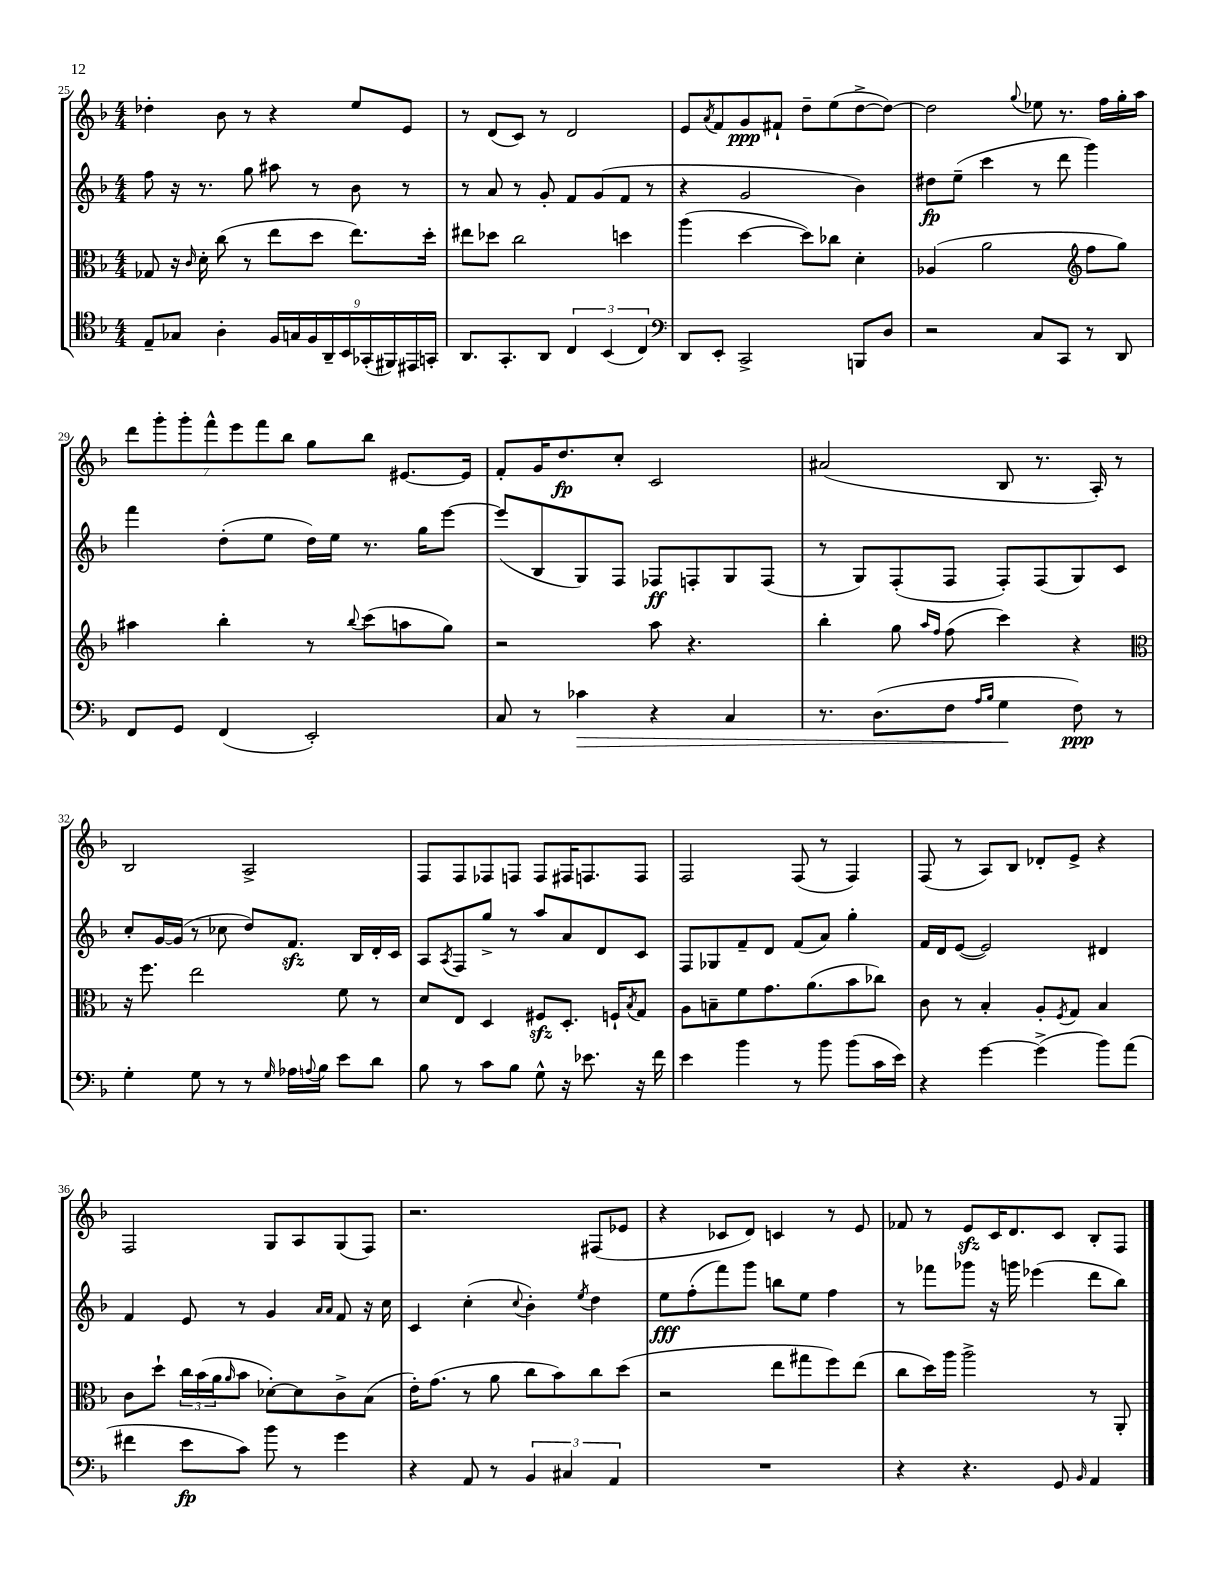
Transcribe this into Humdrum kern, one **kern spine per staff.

**kern	**dynam	**kern	**kern	**dynam	**kern	**dynam
*part4	*part4	*part3	*part2	*part2	*part1	*part1
*staff4	*staff4	*staff3	*staff2	*staff2	*staff1	*staff1
*clefC4	*	*clefC3	*clefG2	*	*clefG2	*
*k[b-]	*	*k[b-]	*k[b-]	*	*k[b-]	*
*M4/4	*	*M4/4	*M4/4	*	*M4/4	*
=25	=25	=25	=25	=25	=25	=25
8E~/L	.	8G-X/	8ff\	.	4dd-X'\	.
8G-X/J	.	16r	16r	.	.	.
.	.	16qqc/	.	.	.	.
.	.	16d'\	8.r	.	.	.
4A'\	.	(8cc\	.	.	8b-\	.
.	.	8r	8gg\	.	8r	.
18F/LL	.	8ee\L	8aa#X\	.	4r	.
18Gn/	.	.	.	.	.	.
18F/	.	.	.	.	.	.
.	.	8dd\J	8r	.	.	.
18AA~/	.	.	.	.	.	.
18BB-/	.	.	.	.	.	.
.	.	8.ee\L)	8b-\	.	8ee/L	.
(18GG-X'/	.	.	.	.	.	.
18FF#X/)	.	.	.	.	.	.
.	.	.	8r	.	8e/J	.
18EE#X/	.	.	.	.	.	.
.	.	16dd'\Jk	.	.	.	.
18GGn'/JJ	.	.	.	.	.	.
=26	=26	=26	=26	=26	=26	=26
8.AA/L	.	8ee#X\L	8r	.	8r	.
.	.	8dd-X\J	8a/	.	(8d/L	.
8.GG'/	.	.	.	.	.	.
.	.	2cc\	8r	.	8c/J)	.
8AA/J	.	.	8g'/	.	8r	.
6C/	.	.	8f/L	.	2d/	.
.	.	.	(8g/	.	.	.
(6BB-/	.	.	.	.	.	.
.	.	4ddn\	8f/J	.	.	.
6C/)	.	.	.	.	.	.
.	.	.	8r	.	.	.
=27	=27	=27	=27	=27	=27	=27
*clefF4	*	*	*	*	*	*
8DD/L	.	(4aa\	4r	.	8e/L	.
.	.	.	.	.	8qa/	.
8EE'/J	.	.	.	.	8f/	.
2CC^/	.	[4dd\	2g/	.	8g/	ppp
.	.	.	.	.	8f#X`/J	.
.	.	8dd\L])	.	.	8dd~\L	.
.	.	8cc-X\J	.	.	(8ee\	.
8BBBn/L	.	4d'\	4b-\)	.	[8dd^\	.
8D/J	.	.	.	.	8dd\J_)	.
=28	=28	=28	=28	=28	=28	=28
2r	.	(4A-X/	8dd#X\L	fp	2dd\]	.
.	.	.	(8ee~\J	.	.	.
.	.	2a\	4ccc\	.	.	.
.	.	.	.	.	8qqgg/	.
8C/L	.	.	8r	.	8ee-X\	.
8CC/J	.	.	8ddd\	.	8.r	.
*	*	*clefG2	*	*	*	*
8r	.	8ff\L	4ggg\)	.	.	.
.	.	.	.	.	16ff\LL	.
8DD/	.	8gg\J)	.	.	16gg'\	.
.	.	.	.	.	16aa\JJ	.
!!LO:LB:g=z
=29	=29	=29	=29	=29	=29	=29
8FF/L	.	4aa#X\	4fff\	.	14ddd\L	.
.	.	.	.	.	14ggg'\	.
8GG/J	.	.	.	.	.	.
.	.	.	.	.	14ggg'\	.
.	.	.	.	.	14fff^^\	.
(4FF/	.	4bb-'\	(8dd'\L	.	.	.
.	.	.	.	.	14eee\	.
.	.	.	.	.	14fff\	.
.	.	.	8ee\J	.	.	.
.	.	.	.	.	14bb-\J	.
2EE'/)	.	8r	16dd\LL)	.	8gg\L	.
.	.	.	16ee\JJ	.	.	.
.	.	8qqbb-/	.	.	.	.
.	.	(8ccc\L	8.r	.	8bb-\J	.
.	.	8aan\	.	.	[8.e#X/L	.
.	.	.	16gg\KL	.	.	.
.	.	8gg\J)	[8eee\J	.	.	.
.	.	.	.	.	16e#/Jk]	.
=30	=30	=30	=30	=30	=30	=30
8C/	.	2r	(8eee/L]	.	8f'/L	.
8r	.	.	8B-/	.	16g/K	.
.	.	.	.	.	8.dd/	fp
!	!LO:HP:b	!	!	!	!	!
4c-X\	>	.	8G/)	.	.	.
.	.	.	8F/J	.	8cc'/J	.
4r	.	8aa\	8F-X/L	ff	2c/	.
.	.	4.r	8Fn'/	.	.	.
4C/	.	.	8G/	.	.	.
.	.	.	(8F/J	.	.	.
=31	=31	=31	=31	=31	=31	=31
8.r	.	4bb-'\	8r	.	(2a#X/	.
.	.	.	8G/L)	.	.	.
(8.D\L	.	.	.	.	.	.
.	.	8gg\	(8F'/	.	.	.
.	.	16qqaa/LL	.	.	.	.
.	.	16qqff/JJ	.	.	.	.
8F\J	.	(8ff\	8F/J	.	.	.
16qqA/LL	.	.	.	.	.	.
16qqB-/JJ	.	.	.	.	.	.
4G\	.	4ccc\)	8F'/L)	.	8B-/	.
.	.	.	(8F/	.	8.r	.
8F\)	] ppp	4r	8G/)	.	.	.
.	.	.	.	.	16A'/)	.
8r	.	.	8c/J	.	8r	.
!!LO:LB:g=z
=32	=32	=32	=32	=32	=32	=32
*	*	*clefC3	*	*	*	*
4G'\	.	16r	8cc'/L	.	2B-/	.
.	.	8.ff\	.	.	.	.
.	.	.	[16g/L	.	.	.
.	.	.	(16g/JJ]	.	.	.
8G\	.	2ee\	8r	.	.	.
8r	.	.	8cc-X\	.	.	.
8r	.	.	8dd/L)	.	2A^/	.
16qqG/	.	.	.	.	.	.
16A-X\LL	.	.	8.fzz/J	.	.	.
8qqAn/	.	.	.	.	.	.
16B-\JJ	.	.	.	.	.	.
8e\L	.	8f\	.	.	.	.
.	.	.	16B-/LL	.	.	.
8d\J	.	8r	16d'/	.	.	.
.	.	.	16c/JJ	.	.	.
=33	=33	=33	=33	=33	=33	=33
8B-\	.	8d/L	8A/L	.	8F/L	.
.	.	.	8qA/	.	.	.
8r	.	8E/J	8F/	.	8F/	.
8c\L	.	4D/	8gg^/J	.	8F-X/	.
8B-\J	.	.	8r	.	8Fn/J	.
8G^^\	.	8F#Xzz/L	8aa/L	.	8F/L	.
16r	.	8.D'/J	8a/	.	16F#X/K	.
8.e-X\	.	.	.	.	8.Fn/	.
.	.	.	8d/	.	.	.
.	.	16Fn`/KL	.	.	.	.
.	.	8qB-/	.	.	.	.
16r	.	8G/J	8c/J	.	8F/J	.
16f\	.	.	.	.	.	.
=34	=34	=34	=34	=34	=34	=34
4e\	.	8A\L	8F/L	.	2F/	.
.	.	8Bn~\	8G-X/	.	.	.
4b-\	.	8f\	8f~/	.	.	.
.	.	8.g\	8d/J	.	.	.
8r	.	.	(8f/L	.	(8F/	.
.	.	(8.a\	.	.	.	.
8b-\	.	.	8a/J)	.	8r	.
(8b-\L	.	8b-\	4gg'\	.	4F/)	.
16c\L	.	8cc-X\J)	.	.	.	.
16e\JJ)	.	.	.	.	.	.
=35	=35	=35	=35	=35	=35	=35
4r	.	8c\	16f/LL	.	(8F/	.
.	.	.	16d/J	.	.	.
.	.	8r	([8e/J	.	8r	.
[4g\	.	4B-'/	2e/])	.	8A/L)	.
.	.	.	.	.	8B-/J	.
(4g^\]	.	8A'/L	.	.	8d-X'/L	.
.	.	8qF/	.	.	.	.
.	.	8G/J	.	.	8e^/J	.
8b-\L)	.	4B-/	4d#X/	.	4r	.
(8a\J	.	.	.	.	.	.
!!LO:LB:g=z
=36	=36	=36	=36	=36	=36	=36
4f#X\	.	8c\L	4f/	.	2F/	.
.	.	8dd`\J	.	.	.	.
8e\L	fp	24cc\LL	8e/	.	.	.
.	.	(24b-\	.	.	.	.
.	.	24a\J	.	.	.	.
.	.	16qqa/	.	.	.	.
8c\J)	.	8b-\J	8r	.	.	.
8b-\	.	[8d-X'\L)	4g/	.	8G/L	.
8r	.	8d-\]	.	.	8A/	.
.	.	.	16qqa/LL	.	.	.
.	.	.	16qqa/JJ	.	.	.
4g\	.	8c^\	8f/	.	(8G/	.
.	.	(8B-\J	16r	.	8F/J)	.
.	.	.	16cc\	.	.	.
=37	=37	=37	=37	=37	=37	=37
4r	.	16e'\KL)	4c/	.	2.r	.
.	.	(8.g\J	.	.	.	.
8AA/	.	8r	(4cc'\	.	.	.
8r	.	8a\	.	.	.	.
.	.	.	8qqcc/	.	.	.
6BB-/	.	8cc\L	4b-'\)	.	.	.
.	.	8b-\)	.	.	.	.
6C#X/	.	.	.	.	.	.
.	.	.	8qee/	.	.	.
.	.	8cc\	4dd\	.	(8F#X/L	.
6AA/	.	.	.	.	.	.
.	.	(8dd\J	.	.	8e-X/J	.
=38	=38	=38	=38	=38	=38	=38
1r	.	2r	8ee\L	fff	4r	.
.	.	.	(8ff'\	.	.	.
.	.	.	8fff\)	.	8c-X/L	.
.	.	.	8ggg\J	.	8d/J)	.
.	.	8ee\L	8bbn\L	.	4cn/	.
.	.	8gg#X\	8ee\J	.	.	.
.	.	8ff\)	4ff\	.	8r	.
.	.	(8ee\J	.	.	8e/	.
=39	=39	=39	=39	=39	=39	=39
4r	.	8cc\L	8r	.	8f-X/	.
.	.	16dd\L)	8fff-X\L	.	8r	.
.	.	16aa\JJ	.	.	.	.
4.r	.	2aa^\	8ggg-X\J	.	8ezz/L	.
.	.	.	16r	.	16c/K	.
.	.	.	16gggn\	.	8.d/	.
.	.	.	(4eee-X\	.	.	.
8GG/	.	.	.	.	8c/J	.
16qqBB-/	.	.	.	.	.	.
4AA/	.	8r	8ddd\L	.	8B-'/L	.
.	.	8AA'/	8bb-\J)	.	8F/J	.
==	==	==	==	==	==	==
*-	*-	*-	*-	*-	*-	*-
